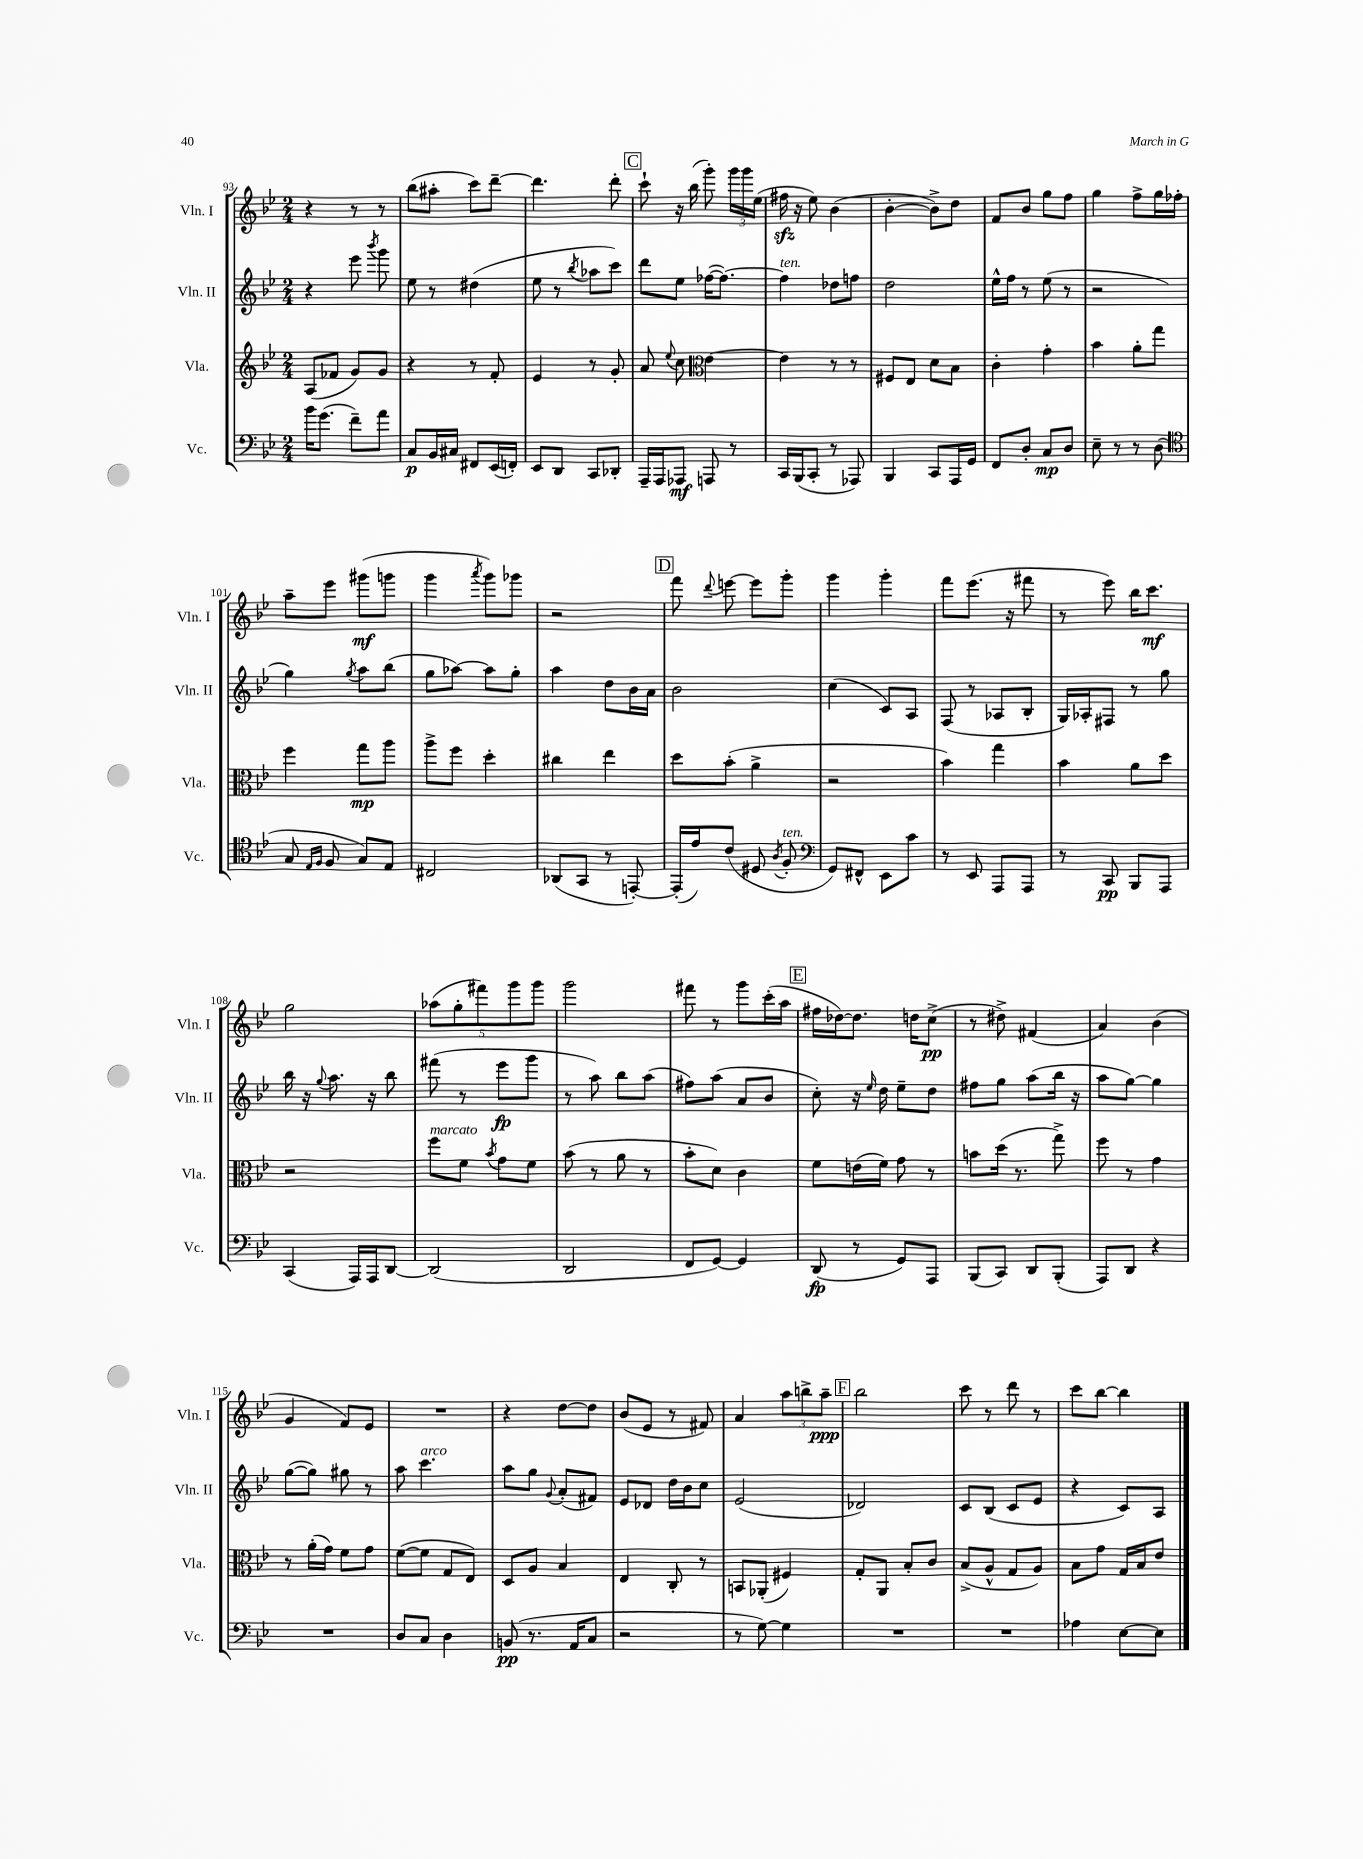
<<
\new StaffGroup <<
\new Staff = "s0" \with { instrumentName = "Vln. I" shortInstrumentName = "Vln. I" } {
    \clef treble \key bes \major \numericTimeSignature \time 2/4
    \autoBeamOff r4 r8 r8 |
    bes''8[( ais''8]-. c'''8[) d'''8]~-- |
    d'''4. d'''8-. |
    \mark \markup { \box "C" } c'''8-! r16 bes''16( g'''8-.) \tuplet 3/2 { g'''16[ g'''16 ees''16]( } |
    fis''16\sfz r16 ees''8) bes'4( |
    bes'4~-. bes'8[->) d''8] |
    f'8[ bes'8] g''8[ f''8] |
    g''4 f''8[-> g''16 fes''16]-. |
    a''8[-- ees'''8] gis'''8[\mf( g'''8] |
    g'''4 \acciaccatura { a'''8 } g'''8[) ges'''8] |
    r2 |
    \mark \markup { \box "D" } f'''8 \appoggiatura { d'''8 } e'''8~ e'''8[ g'''8]-. |
    g'''4 g'''4-. |
    f'''8[ ees'''8.]( r16 fis'''8 |
    r8 ees'''8) bes''16[ c'''8.]\mf |
    g''2 |
    \tuplet 5/4 { aes''8[( g''8-. fis'''8) g'''8 g'''8] } |
    g'''2 |
    fis'''8 r8 g'''8[ c'''16-.( a''16] |
    \mark \markup { \box "E" } fis''16[ des''16~) des''8.] d''16[ c''8]->\pp( |
    r8 dis''8->) fis'4( |
    a'4) bes'4( |
    g'4 f'8[) ees'8] |
    R2 |
    r4 d''8[~ d''8] |
    bes'8[( ees'8] r8 fis'8) |
    a'4 \tuplet 3/2 { a''8[ b''8-> a''8]--\ppp } |
    \mark \markup { \box "F" } bes''2 |
    c'''8 r8 d'''8 r8 |
    c'''8[ bes''8]~ bes''4 \bar "|." |
}
\new Staff = "s1" \with { instrumentName = "Vln. II" shortInstrumentName = "Vln. II" } {
    \clef treble \key bes \major \numericTimeSignature \time 2/4
    \autoBeamOff r4 ees'''8 \acciaccatura { bes'''8 } g'''8 |
    ees''8 r8 dis''4( |
    ees''8 r8 \acciaccatura { bes''8 } aes''8[ c'''8]) |
    \mark \markup { \box "C" } d'''8[ ees''8] fes''16[~( fes''8.]~) |
    fes''4^\markup { \italic "ten." } des''8[ f''8] |
    d''2 |
    ees''16[-^ f''16] r8 ees''8( r8 |
    r2 |
    g''4) \acciaccatura { g''8 } a''8[ bes''8]( |
    g''8[ aes''8]~) aes''8[ g''8]-. |
    a''4 d''8[ bes'16 a'16] |
    \mark \markup { \box "D" } bes'2 |
    c''4( c'8[) a8] |
    f8( r8 aes8[ bes8]-. |
    g16[) aes16-. fis8] r8 g''8 |
    bes''16 r16 \appoggiatura { g''8 } a''8. r16 bes''8 |
    fis'''8( r8 ees'''8[\fp g'''8] |
    r8 a''8) bes''8[ a''8]( |
    fis''8[) a''8]( a'8[ bes'8] |
    \mark \markup { \box "E" } c''8-.) r16 \grace { ees''16 } d''16 ees''8[-- d''8] |
    fis''8[ g''8] a''8[( bes''16] r16 |
    a''8[ g''8]~) g''4 |
    g''8[~( g''8]) gis''8 r8 |
    a''8 c'''4.^\markup { \italic "arco" } |
    a''8[ g''8] \appoggiatura { g'8 } a'8[-.( fis'8]) |
    ees'8[ des'8] d''16[ bes'16 c''8] |
    ees'2( |
    \mark \markup { \box "F" } des'2) |
    c'8[ bes8]( c'8[ ees'8] |
    r4 c'8[) a8] \bar "|." |
}
\new Staff = "s2" \with { instrumentName = "Vla." shortInstrumentName = "Vla." } {
    \clef treble \key bes \major \numericTimeSignature \time 2/4
    \autoBeamOff a8[( fes'8] g'8[) g'8] |
    r4 r8 f'8-. |
    ees'4 r8 g'8-. |
    \mark \markup { \box "C" } a'8 \appoggiatura { ees''8 } c''8 \clef alto ees'4~ |
    ees'4 r8 r8 |
    fis8[ ees8] d'8[ bes8] |
    c'4-. g'4-. |
    bes'4 a'8[-. g''8] |
    f''4 g''8[\mp a''8] |
    a''8[-> f''8] d''4-. |
    cis''4 ees''4 |
    \mark \markup { \box "D" } d''8[ bes'8]-.( a'4-> |
    r2 |
    bes'4) g''4 |
    bes'4 a'8[ d''8] |
    r2 |
    f''8[^\markup { \italic "marcato" } f'8] \acciaccatura { bes'8 } g'8[ f'8] |
    bes'8( r8 a'8 r8 |
    bes'8[-. d'8]) c'4 |
    \mark \markup { \box "E" } f'8[ e'16( f'16]) g'8 r8 |
    b'8[ d''16]( r8. g''8->) |
    f''8 r8 g'4 |
    r8 a'16[-.( g'16]) f'8[ g'8] |
    f'8[~( f'8] g8[ ees8]) |
    d8[ a8] bes4 |
    ees4 c8-. r8 |
    b,8[ aes,8]-.( fis4) |
    \mark \markup { \box "F" } g8[-. a,8] bes8[-. c'8] |
    bes8[->( a8]-^ g8[ a8]) |
    bes8[ g'8] g16[ bes16 ees'8] \bar "|." |
}
\new Staff = "s3" \with { instrumentName = "Vc." shortInstrumentName = "Vc." } {
    \clef bass \key bes \major \numericTimeSignature \time 2/4
    \autoBeamOff bes'16[ g'8.]( f'8[--) a'8] |
    c8[\p bes,16 cis16] fis,8[ ees,16( f,16]-.) |
    ees,8[ d,8] c,8[ des,8]-. |
    \mark \markup { \box "C" } a,,16[-- a,,16 aes,,8]\mf a,,8 r8 |
    c,16[ bes,,16( c,8]-. r8 aes,,8) |
    bes,,4 c,8[ a,,16 g,16] |
    f,8[ d8]-. c8[\mp d8] |
    ees8-- r8 r8 d8( |
    \clef tenor g8 \grace { ees16[ f16] } f8 g8[) ees8] |
    cis2 |
    aes,8[( g,8] r8 e,8~-.) |
    \mark \markup { \box "D" } e,16[-.( ees'16) c'8]( dis8 \acciaccatura { a8 } f8-.^\markup { \italic "ten." } |
    \clef bass g,8[) fis,8]-^ ees,8[ c'8] |
    r8 ees,8 a,,8[ a,,8] |
    r8 c,8\pp bes,,8[ a,,8] |
    c,4( a,,16[) a,,16 d,8]~ |
    d,2( |
    d,2 |
    f,8[ g,8]~) g,4 |
    \mark \markup { \box "E" } d,8\fp( r8 g,8[) a,,8] |
    bes,,8[( c,8]) d,8[ bes,,8]-.( |
    a,,8[) d,8] r4 |
    R2 |
    d8[ c8] d4 |
    b,8\pp( r8. a,16[ c8] |
    r2 |
    r8 g8~) g4 |
    \mark \markup { \box "F" } R2 |
    R2 |
    aes4 ees8[~ ees8] \bar "|." |
}
>>
>>
\layout { \context { \Score currentBarNumber = #93 } }
